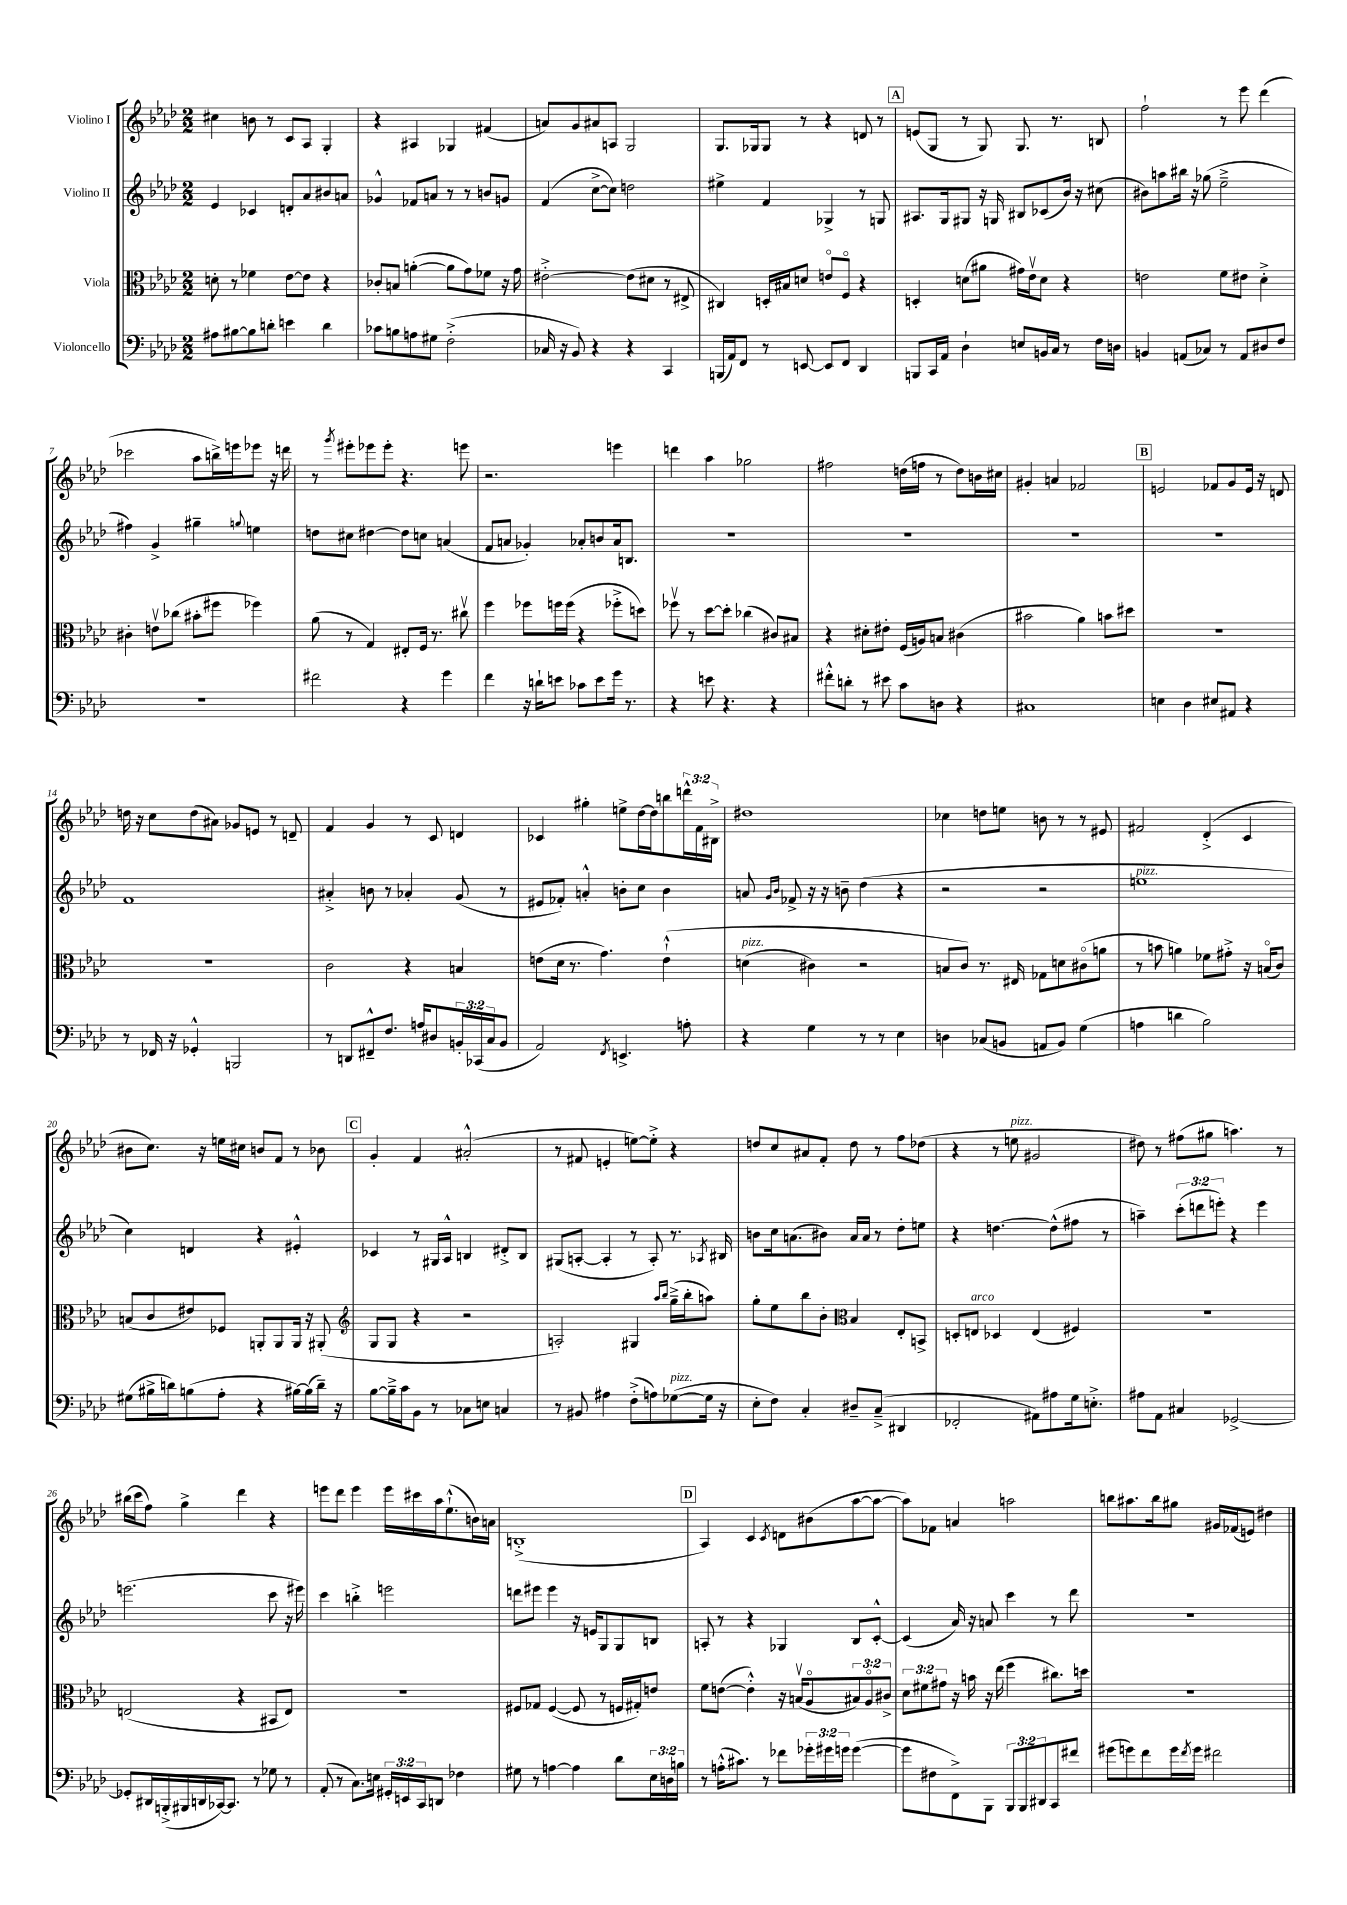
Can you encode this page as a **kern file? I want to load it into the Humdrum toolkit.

**kern	**kern	**kern	**kern
*staff4	*staff3	*staff2	*staff1
*clefF4	*clefC3	*clefG2	*clefG2
*k[b-e-a-d-]	*k[b-e-a-d-]	*k[b-e-a-d-]	*k[b-e-a-d-]
*M2/2	*M2/2	*M2/2	*M2/2
8A#	8d'	4e-	4cc#
[8B#	8r	.	.
8B#]	4f-	4c-	8b
8d'	.	.	8r
4e	[8e-	8d'	8c
.	8e-]	8a-	8A-
4d	4r	8b#	4G'
.	.	8a	.
=	=	=	=
8c-	8c-'	4g-^^	4r
8B	8B	.	.
8A	([4a'	8f-	4A#
8G#	.	8a	.
(2F'^	8a]	8r	4G-
.	8g)	8r	.
.	8f-	8b	(4f#
.	16r	8g	.
.	16g	.	.
=	=	=	=
16C-	[2e#'^	(4f	8a)
16r	.	.	.
8BB-)	.	.	8g
4r	.	[8cc^	8a#
.	.	8cc])	8A
4r	(8e#]	2dd	2G
.	8d#	.	.
4CC	8r	.	.
.	8E#^	.	.
=	=	=	=
(16BBB	4C#)	4ee#^	8.G
16AA-)	.	.	.
8FF	.	.	.
.	.	.	16G-
8r	16D'	4f	8G-
.	16B#	.	.
[8EE	8d	.	8r
8EE]	8eo	4G-^	4r
8FF	8Fo	.	.
4DD-	4r	8r	8d
.	.	8G	8r
=	=	=	=
8BBB	4D'	8.A#	(8e
16CC	.	.	8G
16AA-	.	16G	.
4D-`	(8d	8G#	8r
.	8a#	16r	8G)
.	.	16G	.
8E	16g#)	8B#	8.G
.	16e-v	.	.
16BB	8d	(8c-	.
16C	.	.	8.r
8r	4r	16b-)	.
.	.	16r	.
16F	.	(8cc#	8B
16D	.	.	.
=	=	=	=
4BB	2e	8b#)	2ff`
.	.	8aa	.
(8AA	.	16bb#	.
.	.	16r	.
8C-)	.	(8gg-	.
8r	8f	2ee-~^	8r
8AA	8e#	.	8eee-
8D#	4d-'^	.	(4ddd-
8F	.	.	.
=	=	=	=
1r	4c#'	4ff#)	2ccc-
.	8ev	4g^	.
.	(8cc-	.	.
.	8b#'	4gg#~	8aa-
.	8ff#	.	16bb^)
.	.	.	16eee
.	.	8qqgg	.
.	4ff-)	4ee	8eee-
.	.	.	16r
.	.	.	16ddd
=	=	=	=
2f#	(8a-	8dd	8r
.	.	.	8qggg
.	8r	8cc#	8eee#'
.	4G)	[4dd#	8eee-
.	.	.	8eee-'
4r	8E#'	8dd#]	4.r
.	16F	8cc	.
.	8.r	.	.
4g	.	(4a	.
.	8cc#v	.	8eee
=	=	=	=
4f	4ff	8f	2.r
.	.	8a	.
16r	8ff-	4g-')	.
16d`	.	.	.
8e	16ff	.	.
.	(16ff	.	.
8c-	4r	8a-'	.
8e	.	8b	.
16g	8ff-'^	16a-	4eee
8.r	.	8.B	.
.	8dd)	.	.
=	=	=	=
4r	8ff-v	1r	4ddd
.	8r	.	.
8e	[8dd-	.	4aa-
4.r	8dd-']	.	.
.	(4cc-	.	2gg-
4r	8c#)	.	.
.	8B#	.	.
=	=	=	=
8f#'^^	4r	1r	2ff#
8d'	.	.	.
8r	8d#'	.	.
8e#	8e#'	.	.
8c	(16F	.	(16dd
.	16A)	.	16ff
8D	8B	.	8r
4r	(4c#	.	8dd)
.	.	.	16b
.	.	.	16cc#
=	=	=	=
1C#	2b#	1r	4g#'
.	.	.	4a
.	4a-)	.	2f-
.	8b	.	.
.	8dd#	.	.
=	=	=	=
4E	1r	1r	2e
4D-	.	.	.
8E#	.	.	8f-
8AA#	.	.	8g
4r	.	.	16e
.	.	.	16r
.	.	.	8d
=	=	=	=
8r	1r	1f	16dd
.	.	.	16r
16FF-	.	.	8cc
16r	.	.	.
4GG-'^^	.	.	(8dd
.	.	.	8a#)
2BBB	.	.	8g-
.	.	.	8e
.	.	.	8r
.	.	.	8d~
=	=	=	=
8r	2c	4a#'^	4f
8DD	.	.	.
8FF#~^^	.	8b	4g
8.F	.	8r	.
.	4r	4a-'	8r
16A	.	.	.
8D#	.	.	8c
24BB'	4B	(8g	4d
(24CC-	.	.	.
24C	.	.	.
8BB	.	8r	.
=	=	=	=
2AA-)	(8e	8e#	4c-
.	16d-	8f-')	.
.	8.r	.	.
.	.	4a'^^	4gg#'
.	4.g)	.	.
8qFF	.	.	.
4.EE^	.	8b'	8ee^
.	.	8cc	[16dd-
.	.	.	16dd-]
.	&(4e`^^	4b	8bb
8A'	.	.	24ddd^^
.	.	.	24f
.	.	.	24B#^
=	=	=	=
4r	(4d	8a	1dd#
.	.	16qqg	.
.	.	16qqb-	.
.	.	8f-^	.
4G	4c#)	16r	.
.	.	16r	.
.	.	8b~	.
8r	2r	(4dd-	.
8r	.	.	.
4E-	.	4r	.
=	=	=	=
4D	8B	2r	4cc-
.	8c&)	.	.
(8C-	8.r	.	8dd
8BB	.	.	8ee
.	16E#	.	.
8AA	8G-	2r	8b
8BB)	8d	.	8r
(4G	(8c#o	.	8r
.	8a	.	8e#
=	=	=	=
4A	8r	1ee	2f#
.	8b	.	.
4d	4a)	.	.
2B-)	8f-	.	(4d-'^
.	8g#'^	.	.
.	16r	.	4c
.	(16Bo	.	.
.	8c)	.	.
=	=	=	=
(8G#	(8B	4cc)	8b#
16B#^	8c	.	8.cc)
16d)	.	.	.
(8B	8e#)	4d	.
.	.	.	16r
8A-'	8F-	.	16ee
.	.	.	16cc#
4r	8AA'	4r	8b
.	8AA	.	8f
[16B#)	16AA	4e#'^^	8r
(16B#]	16r	.	.
16d~)	(8AA#'	.	8b-
16r	.	.	.
=	=	=	=
*	*clefG2	*	*
[8B-	8G	4c-	4g'
16B-~^]	8G	.	.
16c	.	.	.
8BB-	4r	8r	4f
8r	.	16G#	.
.	.	16A-^^	.
8C-	2r	4B	(2a#'^^
8E	.	.	.
4C	.	8d#'^	.
.	.	8B	.
=	=	=	=
8r	2A')	(8G#	8r
8BB#	.	[8A'	8f#
4A#	.	4A']	4e'
(8F'^	4G#	8r	[8ee)
8A)	.	8A')	8ee'^]
.	16qqaa-	.	.
.	16qqbb-	.	.
([8G-	(16gg~^	8.r	4r
.	16bb-'	.	.
16G-]	8aa)	.	.
.	.	8qA-	.
16r	.	16B#	.
=	=	=	=
8E-'	8gg'	8b	8dd
8F)	8ee-	16cc	8cc
.	.	(8.a	.
4C'	8bb-	.	8a#
.	8b-'	8b#)	8f'
*	*clefC3	*	*
8D#~	4B-	16a	8dd
.	.	16a	.
(8C~^	.	8r	8r
4DD#	8E-'	8dd-'	8ff
.	8BB^	8ee	(8dd-
=	=	=	=
2FF-'	8D'	4r	4r
.	8E	.	.
.	4D-	[4.dd	8r
.	.	.	8ee
8AA#)	(4E	.	2g#
8A#	.	(8dd^^]	.
16G	4F#)	8ff#	.
8.E'^	.	.	.
.	.	8r	.
=	=	=	=
8A#	1r	4aa~)	8dd#)
8AA-	.	.	8r
4C#	.	(12ccc'	(8ff#
.	.	12ddd	.
.	.	.	8gg#
.	.	12eee')	.
[2GG-^	.	4r	4.aa)
.	.	4eee	.
.	.	.	8r
=	=	=	=
8GG-']	(2E	(2.eee	(16bb#
.	.	.	16ccc
16DD#	.	.	8ff)
(16BBB'^	.	.	.
16BBB#	.	.	4gg^
16DD	.	.	.
[16CC-)	.	.	.
8.CC-]	.	.	.
.	4r	.	4ddd-
8r	.	.	.
8G-	8BB#	8ccc	4r
8r	8E)	16r	.
.	.	16eee#)	.
=	=	=	=
(8AA-'	1r	4ccc	8eee
8r	.	.	8ddd-
8.C)	.	4bb'^	4eee
16E	.	.	.
24GG#'	.	2eee	16eee
24EE	.	.	.
.	.	.	16ccc#
24CC	.	.	.
8DD	.	.	16aa-
.	.	.	(8.ee-`^^
4F-	.	.	.
.	.	.	16b)
.	.	.	16a
=	=	=	=
8G#	8F#	8ddd	(1B'^
8r	8G-	8eee#	.
[4A	([4F#	4eee#	.
4A]	8F#]	16r	.
.	.	16e	.
.	8r	8G	.
8d-	16F	8G	.
.	16G#')	.	.
24E-	8e	8B	.
24D	.	.	.
24B	.	.	.
=	=	=	=
8r	8f	8A'	4A-)
(16A'^^	([8e	8r	.
8.c#)	.	.	.
.	4e'^^])	4r	4c
8r	.	.	.
.	.	.	8qc
8f-	16r	4G-	8d
.	(16Bv	.	.
24g-'	8A-o	.	(8b#
24g#	.	.	.
24g	.	.	.
([4g	12B#)	8B-	[8aa-
.	12A-o	.	.
.	.	[8c'^^	8aa-_
.	12c#^	.	.
=	=	=	=
8g]	12d-	(4c]	8aa-])
.	12f#	.	.
8F#	.	.	8f-
.	12g#	.	.
8FF^)	16r	16a-)	4a
.	16b	16r	.
8BBB-	16r	8a	.
.	(16ee-	.	.
12BBB-	4ff	4ccc	2aa
12BBB-	.	.	.
12DD#	.	.	.
8CC	8.cc#)	8r	.
8f#	.	8ddd-	.
.	16dd	.	.
=	=	=	=
(8g#	1r	1r	8bb
8g)	.	.	8.aa#
8f	.	.	.
.	.	.	16bb
16g	.	.	8gg#
8qf	.	.	.
16g	.	.	.
2f#	.	.	16g#
.	.	.	(16f-
.	.	.	8e)
.	.	.	4dd#
==	==	==	==
*-	*-	*-	*-
